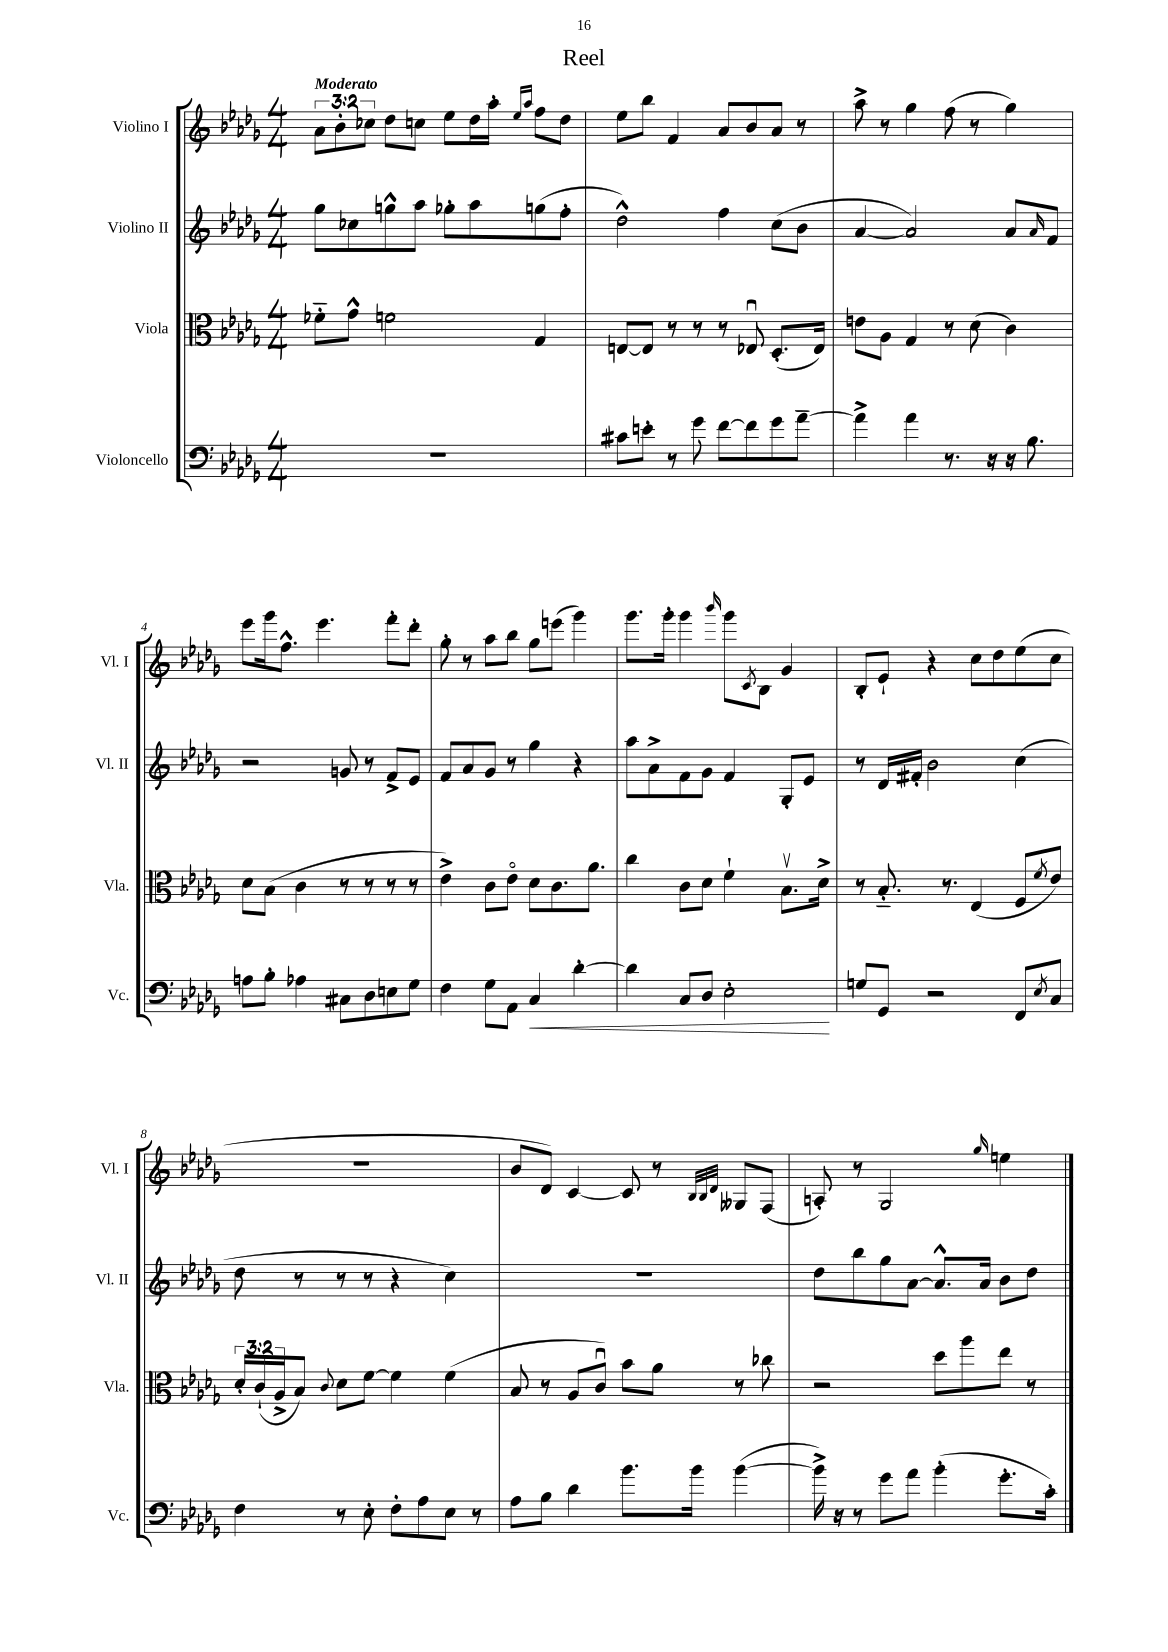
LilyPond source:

\header { title = "Reel" }
<<
\new StaffGroup <<
\new Staff = "s0" \with { instrumentName = "Violino I" shortInstrumentName = "Vl. I" } {
    \clef treble \key des \major \numericTimeSignature \time 4/4 \override Staff.TupletNumber.text = #tuplet-number::calc-fraction-text \tempo "Moderato"
    \tuplet 3/2 { aes'8 bes'8-. ces''8 } des''8 c''8 ees''8 des''16 aes''16-. \grace { ees''16 aes''16 } f''8 des''8 |
    ees''8 bes''8 f'4 aes'8 bes'8 aes'8 r8 |
    aes''8-> r8 ges''4 f''8( r8 ges''4) |
    ees'''8 ges'''16 f''8.-^ ees'''4. f'''8-. des'''8-. |
    ges''8-. r8 aes''8 bes''8 ges''8 e'''8( ges'''4) |
    ges'''8. ges'''16-. ges'''4 \grace { bes'''16 } ges'''8 \acciaccatura { c'8 } bes8 ges'4 |
    bes8-. ees'8-! r4 c''8 des''8 ees''8( c''8 |
    R1 |
    bes'8 des'8) c'4~ c'8 r8 \grace { bes32 bes32 des'32 } geses8 f8( |
    a8-.) r8 ges2 \grace { ges''16 } e''4 \bar "|." |
}
\new Staff = "s1" \with { instrumentName = "Violino II" shortInstrumentName = "Vl. II" } {
    \clef treble \key des \major \numericTimeSignature \time 4/4
    ges''8 ces''8 g''8-^ aes''8 ges''8-. aes''8 g''8( f''8-. |
    des''2-^) f''4 c''8( bes'8 |
    aes'4~ aes'2) aes'8 \grace { aes'16 } f'8 |
    r2 g'8 r8 f'8-> ees'8 |
    f'8 aes'8 ges'8 r8 ges''4 r4 |
    aes''8 aes'8-> f'8 ges'8 f'4 ges8-. ees'8 |
    r8 des'16 fis'16-. bes'2 c''4( |
    des''8 r8 r8 r8 r4 c''4) |
    R1 |
    des''8 bes''8 ges''8 aes'8~ aes'8.-^ aes'16 bes'8 des''8 \bar "|." |
}
\new Staff = "s2" \with { instrumentName = "Viola" shortInstrumentName = "Vla." } {
    \clef alto \key des \major \numericTimeSignature \time 4/4 \override Staff.TupletNumber.text = #tuplet-number::calc-fraction-text
    fes'8-_ ges'8-^ f'2 ges4 |
    e8~ e8 r8 r8 r8 ees8\downbow des8.-.( ees16) |
    e'8 aes8 ges4 r8 des'8( c'4) |
    des'8 bes8( c'4 r8 r8 r8 r8 |
    ees'4->) c'8 ees'8\flageolet des'8 c'8. aes'8. |
    c''4 c'8 des'8 f'4-! bes8.\upbow des'16-> |
    r8 bes8.-_ r8. ees4( f8 \acciaccatura { f'8 } ees'8) |
    \tuplet 3/2 { des'16-. c'16-!( aes16-> } bes8) \appoggiatura { c'8 } des'8 f'8~ f'4 f'4( |
    bes8 r8 aes8 c'8\downbow) bes'8 aes'8 r8 ces''8 |
    r2 des''8 aes''8 ees''8 r8 \bar "|." |
}
\new Staff = "s3" \with { instrumentName = "Violoncello" shortInstrumentName = "Vc." } {
    \clef bass \key des \major \numericTimeSignature \time 4/4
    R1 |
    cis'8 e'8-. r8 ges'8 f'8~ f'8 ges'8 aes'8~-- |
    aes'4-> aes'4 r8. r16 r16 bes8. |
    a8 bes8-. aes4 cis8 des8 e8 ges8 |
    f4 ges8 aes,8 c4\< des'4~-. |
    des'4 c8 des8 ees2-.\! |
    g8 ges,8 r2 f,8 \acciaccatura { ees8 } c8 |
    f4 r8 ees8-. f8-. aes8 ees8 r8 |
    aes8 bes8 des'4 bes'8. bes'16 bes'4~( |
    bes'16->) r16 r8 ges'8 aes'8 bes'4-.( ges'8.-. c'16-.) \bar "|." |
}
>>
>>
